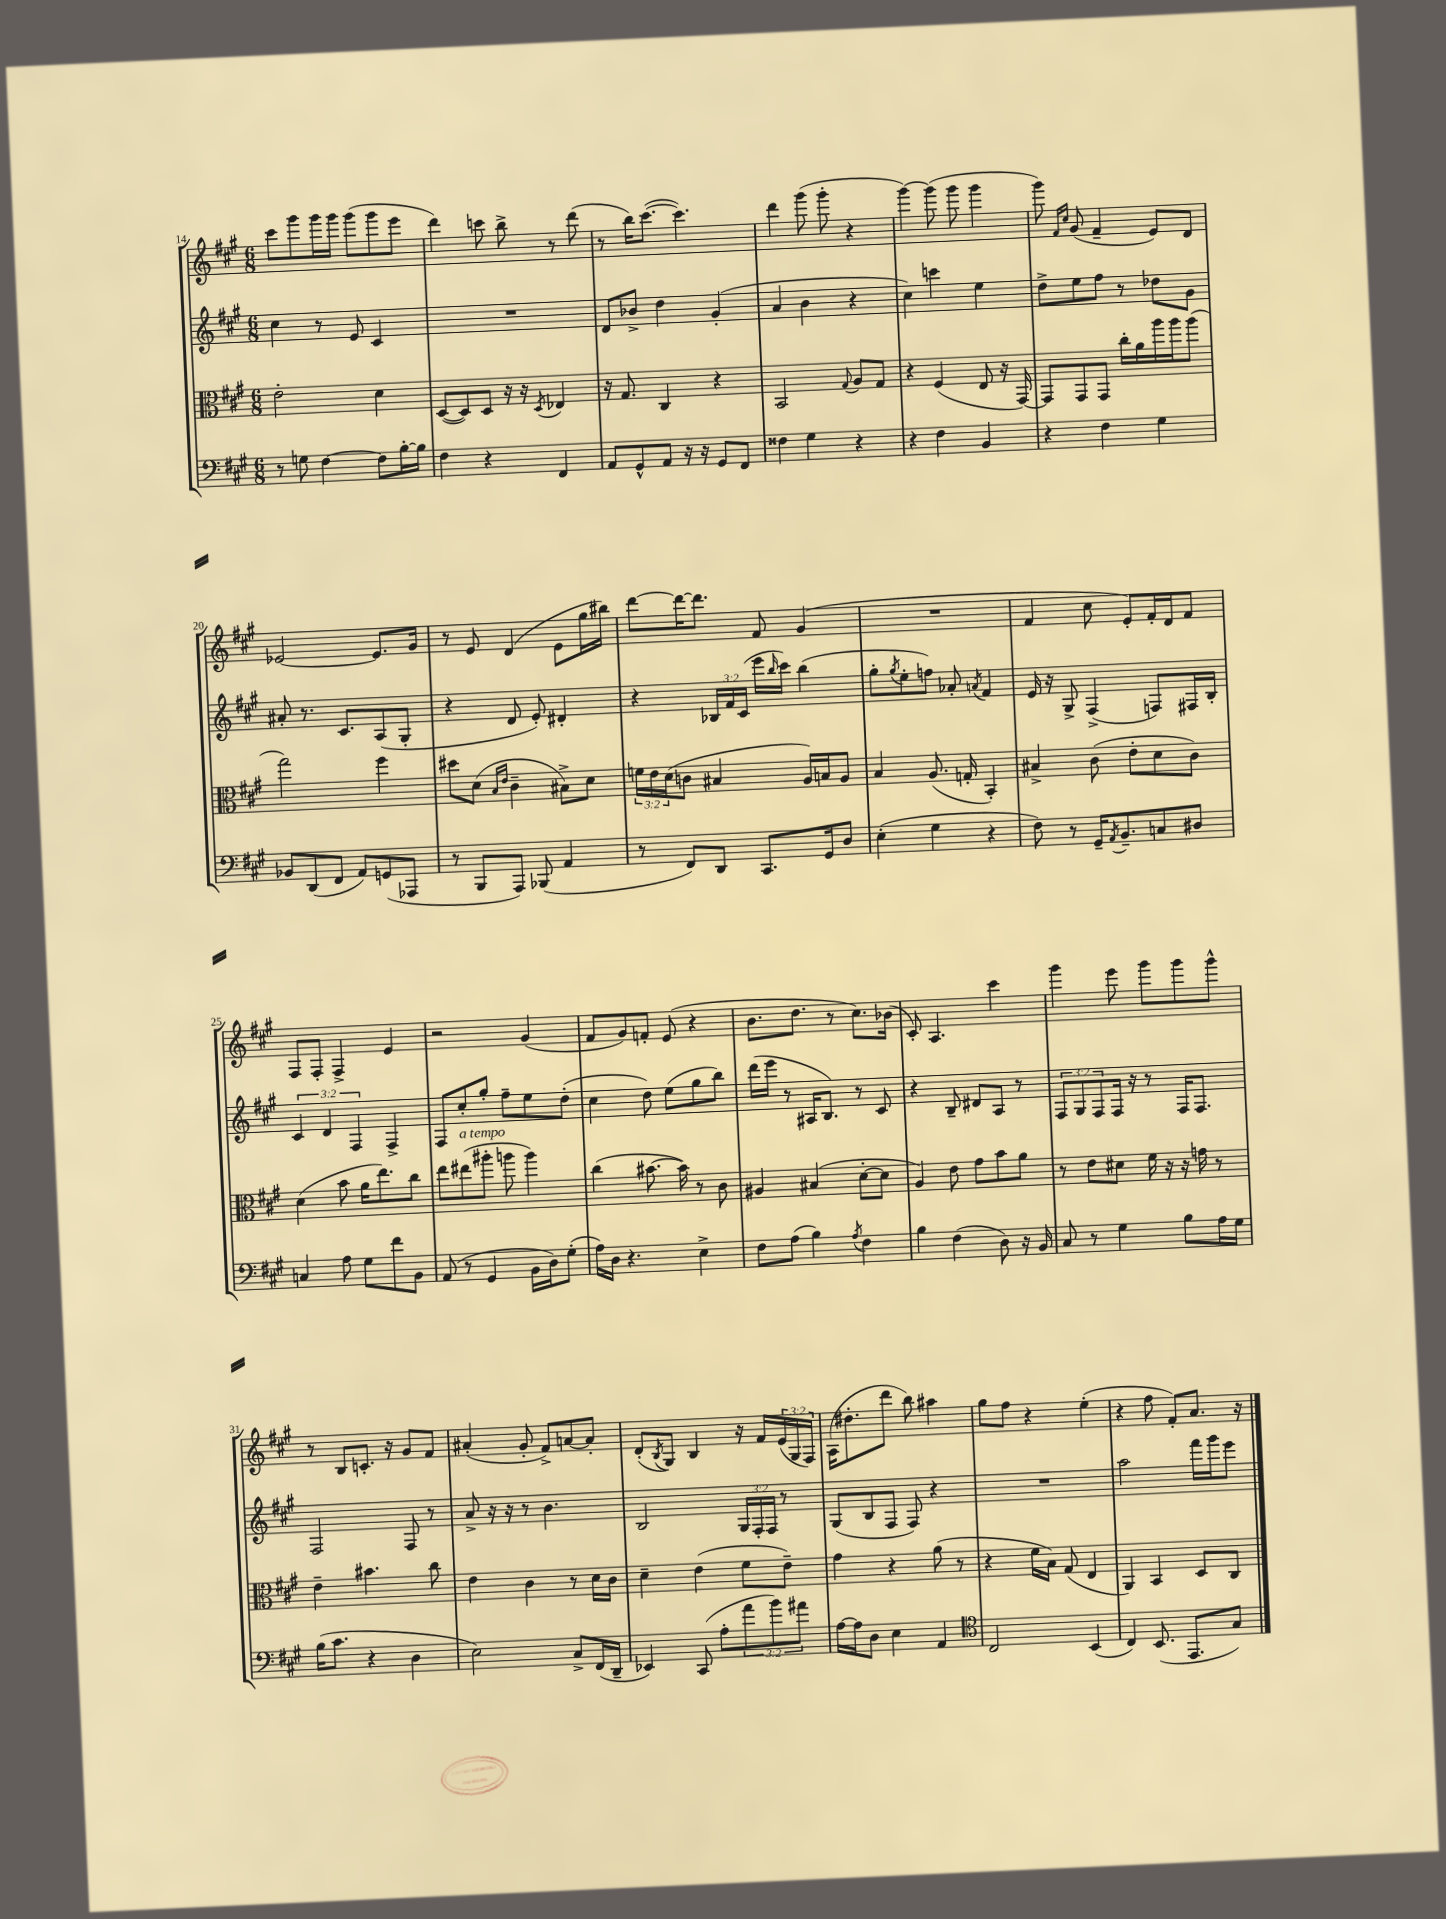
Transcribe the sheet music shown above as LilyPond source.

<<
\new StaffGroup <<
\new Staff = "s0" {
    \clef treble \key a \major \numericTimeSignature \time 6/8 \override Staff.TupletNumber.text = #tuplet-number::calc-fraction-text
    cis'''8 gis'''8 gis'''16 gis'''16 gis'''8( gis'''8 e'''8 |
    d'''4) c'''8 b''8-> r8 d'''8( |
    r8 b''16) cis'''8.~( cis'''4.) |
    d'''4 gis'''8( gis'''8-. r4 |
    gis'''4~) gis'''8( gis'''8 gis'''4 |
    gis'''8) \grace { fis'16 cis''16 } gis'8( fis'4-- e'8) d'8 |
    ees'2~ ees'8. gis'16 |
    r8 e'8 d'4( e'8 gis''16 bis''16) |
    d'''8~ d'''16~ d'''8. fis'8 gis'4( |
    R2. |
    fis'4 cis''8 e'8-.) fis'16-. d'16 fis'8 |
    fis8 fis8-. fis4-> e'4 |
    r2 gis'4( |
    fis'8 gis'8) f'8-. e'8( r4 |
    b'8. d''8. r8 cis''8.) bes'16( |
    cis'8-.) a4. cis'''4 |
    gis'''4 e'''8 gis'''8 gis'''8 gis'''8-^ |
    r8 b8 c'8.-. r16 gis'8 fis'8 |
    ais'4-.( gis'8-. fis'8->) a'8~ a'8-. |
    d'8-.( \acciaccatura { b8 } gis8) b4 r16 fis'16 \tuplet 3/2 { e'16( gis16 fis16) } |
    a16( dis''8.-. d'''8 b''8) ais''4 |
    gis''8 fis''8 r4 e''4-.( |
    r4 fis''8 fis'8-.) a'8. r16 \bar "|." |
}
\new Staff = "s1" {
    \clef treble \key a \major \numericTimeSignature \time 6/8 \override Staff.TupletNumber.text = #tuplet-number::calc-fraction-text
    cis''4 r8 e'8 cis'4 |
    R2. |
    d'8 bes'8-> d''4 gis'4-.( |
    a'4 b'4 r4 |
    cis''4) c'''4 e''4 |
    d''8-> e''8 fis''8 r8 des''8 gis'8 |
    ais'8-. r8. cis'8. a8( gis8-. |
    r4 d'8 e'8-.) dis'4-. |
    r4 \tuplet 3/2 { bes16 fis'16 cis'16( } e'''16 \grace { b''16 } cis'''16) b''4( |
    gis''8-. \acciaccatura { gis''8 } e''8-. f''8) aes'8-. \acciaccatura { a'8 } fis'4 |
    e'16 r16 gis8-> fis4->( f8) fis16 b16-. |
    \tuplet 3/2 { cis'4 d'4 fis4 } fis4-> |
    fis8 cis''8-. gis''8-. fis''8-- e''8 d''8-.( |
    cis''4 d''8) e''8( gis''8 b''8) |
    d'''16( e'''16 r8 ais16 b8.) r8 cis'8 |
    r4 b8-- dis'8 a8 r8 |
    \tuplet 3/2 { fis8 gis8 fis8 } fis16 r16 r8 fis16 fis8. |
    fis2 fis8 r8 |
    a'8-> r16 r16 r8 b'4. |
    b2 \tuplet 3/2 { gis16 fis16-. fis16 } r8 |
    gis8( b8 fis8 fis8) r4 |
    R2. |
    a''2 fis'''16 gis'''16 e'''8 \bar "|." |
}
\new Staff = "s2" {
    \clef alto \key a \major \numericTimeSignature \time 6/8 \override Staff.TupletNumber.text = #tuplet-number::calc-fraction-text
    e'2-. d'4 |
    d8~( d8) d8 r16 r16 \acciaccatura { d8 } ees4 |
    r16 gis8. cis4 r4 |
    b,2 \appoggiatura { gis8 } a8 gis8 |
    r4 fis4( e8 r16 gis,16~) |
    gis,8 gis,8 gis,8 cis''16-. a'16 a''16 a''16 a''8( |
    gis''2) fis''4 |
    dis''8 d'8( \grace { b16 e'16 } cis'4-- bis8->) d'8 |
    \tuplet 3/2 { f'16 e'16 d'16( } c'8 bis4 a16) b16 a8 |
    b4 a8.( g16-. b,4-.) |
    bis4-> cis'8( e'8-. d'8 cis'8) |
    d'4( b'8 a'16 e''8.) cis''8 |
    e''8 eis''8^\markup { \italic "a tempo" }( ais''8-. a''8 a''4) |
    cis''4( bis'8.~ bis'16) r8 cis'8 |
    ais4 bis4( d'8~-. d'8 |
    a4) e'8 gis'8 b'8 a'8 |
    r8 e'8 dis'8 fis'16 r16 r16 g'16 r8 |
    e'4-- bis'4. cis''8 |
    e'4 cis'4 r8 d'16 cis'16 |
    d'4-- e'4( fis'8 e'8--) |
    gis'4 r4 a'8( r8 |
    r4 fis'16 b16) gis8( e4 |
    a,4) b,4 d8 cis8 \bar "|." |
}
\new Staff = "s3" {
    \clef bass \key a \major \numericTimeSignature \time 6/8 \override Staff.TupletNumber.text = #tuplet-number::calc-fraction-text
    r8 g8 fis4~ fis8 b16~-. b16 |
    fis4 r4 fis,4 |
    a,8 gis,8-^ a,8 r16 r16 gis,8 fis,8 |
    fisis4 gis4 r4 |
    r4 fis4 b,4 |
    r4 fis4 gis4 |
    bes,8 d,8( fis,8 a,8) g,8( aes,,8 |
    r8 b,,8 a,,8) bes,,8( a,4 |
    r8 fis,8) d,8 cis,8. gis,16 d8 |
    e4-.( gis4 r4 |
    fis8) r8 gis,16-- \acciaccatura { a,8 } b,8.-- c8 dis8 |
    c4 a8 gis8 fis'8 b,8 |
    a,8( r8 gis,4 b,16 d16) gis8-.( |
    a16) d16 r4. e4-> |
    fis8 a8( b4) \acciaccatura { a8 } fis4 |
    b4 fis4( d8) r16 b,16 |
    cis8 r8 gis4 b8 a16 gis16 |
    b16( cis'8. r4 d4 |
    e2) cis8-> fis,16( d,16-- |
    ees,4) cis,8( a8-. \tuplet 3/2 { a'8 b'8) ais'8 } |
    a16~ a16 d8 e4 a,4 |
    \clef tenor cis2 b,4( |
    cis4) b,8.( e,8. gis8) \bar "|." |
}
>>
>>
\layout { \context { \Score currentBarNumber = #14 } }
